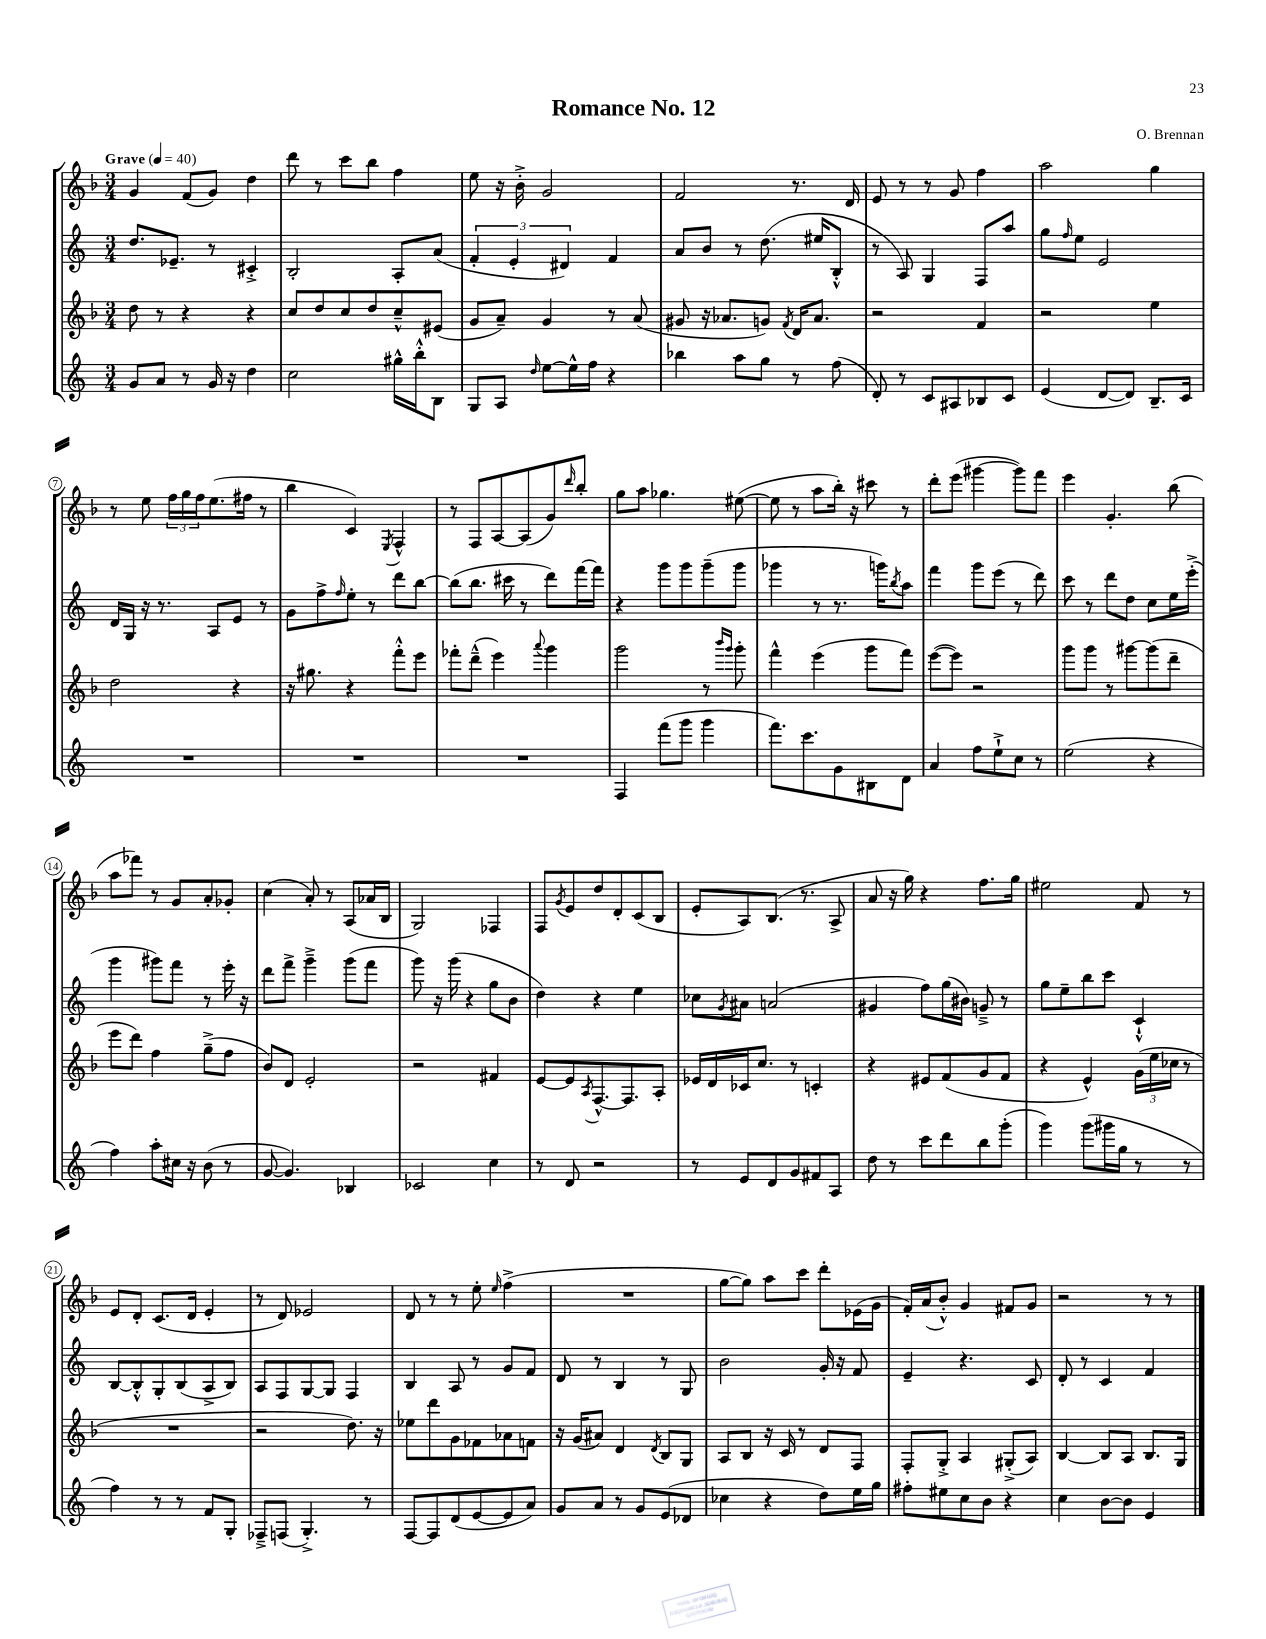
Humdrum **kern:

**kern	**kern	**kern	**kern
*staff4	*staff3	*staff2	*staff1
*clefG2	*clefG2	*clefG2	*clefG2
*k[]	*k[b-]	*k[]	*k[b-]
*M3/4	*M3/4	*M3/4	*M3/4
*MM40	*MM40	*MM40	*MM40
8g	8dd	8.dd	4g
8a	8r	.	.
.	.	8.e-~	.
8r	4r	.	(8f
16g	.	8r	8g)
16r	.	.	.
4dd	4r	4c#'^	4dd
=	=	=	=
2cc	8cc	2B'	8ddd
.	8dd	.	8r
.	8cc	.	8ccc
.	8dd	.	8bb-
16gg#^^	8cc~^^	8A'	4ff
16bb'^^	.	.	.
8B	(8e#	(8a	.
=	=	=	=
8G	8g	6f'	8ee
8A	8a~)	.	16r
.	.	6e'	.
.	.	.	16b-'^
16qqdd	.	.	.
[8ee	4g	.	2g
.	.	6d#)	.
16ee^^]	.	.	.
16ff	.	.	.
4r	8r	4f	.
.	(8a	.	.
=	=	=	=
4bb-	8g#	8a	2f
.	16r	8b	.
.	8.a-	.	.
8aa	.	8r	.
8gg	8g)	(8.dd	.
.	8qf	.	.
8r	16d	.	8.r
.	8.a-	16ee#	.
(8ff	.	8B'^^	.
.	.	.	16d
=	=	=	=
8d')	2r	8r	8e
8r	.	8A)	8r
8c	.	4G	8r
8A#	.	.	8g
8B-	4f	8F	4ff
8c	.	8aa	.
=	=	=	=
(4e	2r	8gg	2aa
.	.	16qqff	.
.	.	8ee	.
[8d	.	2e	.
8d])	.	.	.
8.B~	4ee	.	4gg
16c	.	.	.
=	=	=	=
2.r	2dd	16d	8r
.	.	16G	.
.	.	16r	8ee
.	.	8.r	.
.	.	.	24ff
.	.	.	24gg
.	.	.	24ff
.	.	8A	(8.ee
.	4r	8e	.
.	.	.	16ff#
.	.	8r	8r
=	=	=	=
2.r	16r	8g	4bb-
.	8.gg#	.	.
.	.	8ff^	.
.	.	16qqff	.
.	4r	8ee'	4c)
.	.	8r	.
.	.	.	8qE
.	8fff'^^	8ddd	4F^^
.	8eee	[8bb	.
=	=	=	=
2.r	8fff-'	(8bb]	8r
.	(8ddd~^^	8.bb	8F
.	4eee)	.	[8A
.	.	16ccc#	.
.	.	8r	(8A]
.	8qqaaa	.	.
.	4ggg	8ddd)	8g)
.	.	.	16qqddd
.	.	[16fff	8bb-'
.	.	16fff]	.
=	=	=	=
4F	2ggg	4r	8gg
.	.	.	8aa
(8fff	.	8ggg	4.gg-
8ggg	.	8ggg	.
4ggg	8r	(8ggg~	.
.	16qqbbb-	.	.
.	16qqggg	.	.
.	8ggg'	8ggg	([8ee#
=	=	=	=
8.fff)	4fff^^	4ggg-	8ee#]
.	.	.	8r
8.ccc	.	.	.
.	(4eee	8r	8aa
8g	.	8.r	16bb-')
.	.	.	16r
8B#	8ggg	.	8ccc#
.	.	16ggg)	.
.	.	8qbb	.
8d	8fff)	8aa	8r
=	=	=	=
4a	([8eee	4fff	8ddd'
.	8eee])	.	(8eee
8ff	2r	8ggg	[4ggg#
8ee`^	.	(8eee	.
8cc	.	8r	8ggg#])
8r	.	8ddd)	8fff
=	=	=	=
(2ee	8ggg	8ccc	4eee
.	8ggg	8r	.
.	8r	8ddd	4.g'
.	[8ggg#	8dd	.
4r	(8ggg#]	8cc	.
.	8ddd~	16ee	(8bb-
.	.	(16eee'^	.
=	=	=	=
4ff)	8eee	4ggg	8aa
.	8ddd)	.	8fff-)
8aa'	4ff	8ggg#)	8r
16cc#	.	8fff	8g
16r	.	.	.
(8b	(8gg~^	8r	8a'
8r	8ff	16eee'	8g-'
.	.	16r	.
=	=	=	=
[8g	8b-)	8ddd	(4cc
4.g])	8d	8fff^	.
.	2e'	4ggg~^	8a')
.	.	.	8r
4B-	.	(8ggg	(8A
.	.	8fff	16a-
.	.	.	16B-
=	=	=	=
2c-	2r	8ggg)	2G)
.	.	16r	.
.	.	(16ggg	.
.	.	4r	.
4cc	4f#	8gg	4F-
.	.	8b	.
=	=	=	=
8r	[8e	4dd)	8F
.	.	.	8qg
8d	8e]	.	8e
.	8qA	.	.
2r	[8.F^^	4r	8dd
.	.	.	8d'
.	8.F]	.	.
.	.	4ee	(8c
.	8A'	.	8B-
=	=	=	=
8r	16e-	8cc-	8e'
.	16d	.	.
.	.	8qg	.
8e	16c-	8a#	8A)
.	8.cc	.	.
8d	.	(2a	(8.B-
8g	8r	.	.
.	.	.	8.r
8f#	4c'	.	.
8A	.	.	8A^
=	=	=	=
8dd	4r	4g#	8a
8r	.	.	16r
.	.	.	16gg)
8ccc	8e#	8ff)	4r
8ddd	(8f	(16gg	.
.	.	16b#)	.
8bb	8g	8g~^	8.ff
(8ggg'	8f	8r	.
.	.	.	16gg
=	=	=	=
4ggg)	4r	8gg	2ee#
.	.	8ee~	.
(8ggg	4e^^)	8bb	.
16ggg#	.	8ccc	.
16gg	.	.	.
8r	(24g	4c`^^	8f
.	24ee	.	.
.	24cc-	.	.
8r	8r	.	8r
=	=	=	=
4ff)	2.r	[8B	8e
.	.	8B'^^]	8d'
8r	.	8G'	(8.c
8r	.	(8B	.
.	.	.	16d
8f	.	8A^	4e'
8G'	.	8B)	.
=	=	=	=
8F-~^	2r	8A	8r
(8F	.	8F	8d)
4.G'^)	.	[8G	2e-
.	.	8G]	.
.	8.dd)	4F	.
8r	.	.	.
.	16r	.	.
=	=	=	=
[8F	8ee-	4B	8d
8F]	8ddd	.	8r
(8d	8g	8A	8r
[8e	8f-	8r	8ee'
.	.	.	16qqee
8e]	8a-	8g	(4ff^
8a)	8f	8f	.
=	=	=	=
8g	16r	8d	2.r
.	(16g	.	.
8a	8a#)	8r	.
8r	4d	4B	.
8g	.	.	.
.	8qd	.	.
(8e	8B-	8r	.
8d-	8G	8G	.
=	=	=	=
4cc-	8A	2b	[8gg
.	8B-	.	8gg])
4r	16r	.	8aa
.	16c	.	.
.	8r	.	8ccc
8dd)	8d	16g'	8ddd'
.	.	16r	.
16ee	8F	8f	(16e-
16gg	.	.	16g
=	=	=	=
8ff#'	8F'	4e~	16f')
.	.	.	(16a
8ee#	8G'^	.	8b-'^^)
8cc	4A	4.r	4g
8b	.	.	.
4r	(8G#'^	.	8f#
.	8A)	8c	8g
=	=	=	=
4cc	[4B-	8d'	2r
.	.	8r	.
[8b	8B-]	4c	.
8b]	8A	.	.
4e	8.B-	4f	8r
.	.	.	8r
.	16G	.	.
==	==	==	==
*-	*-	*-	*-
